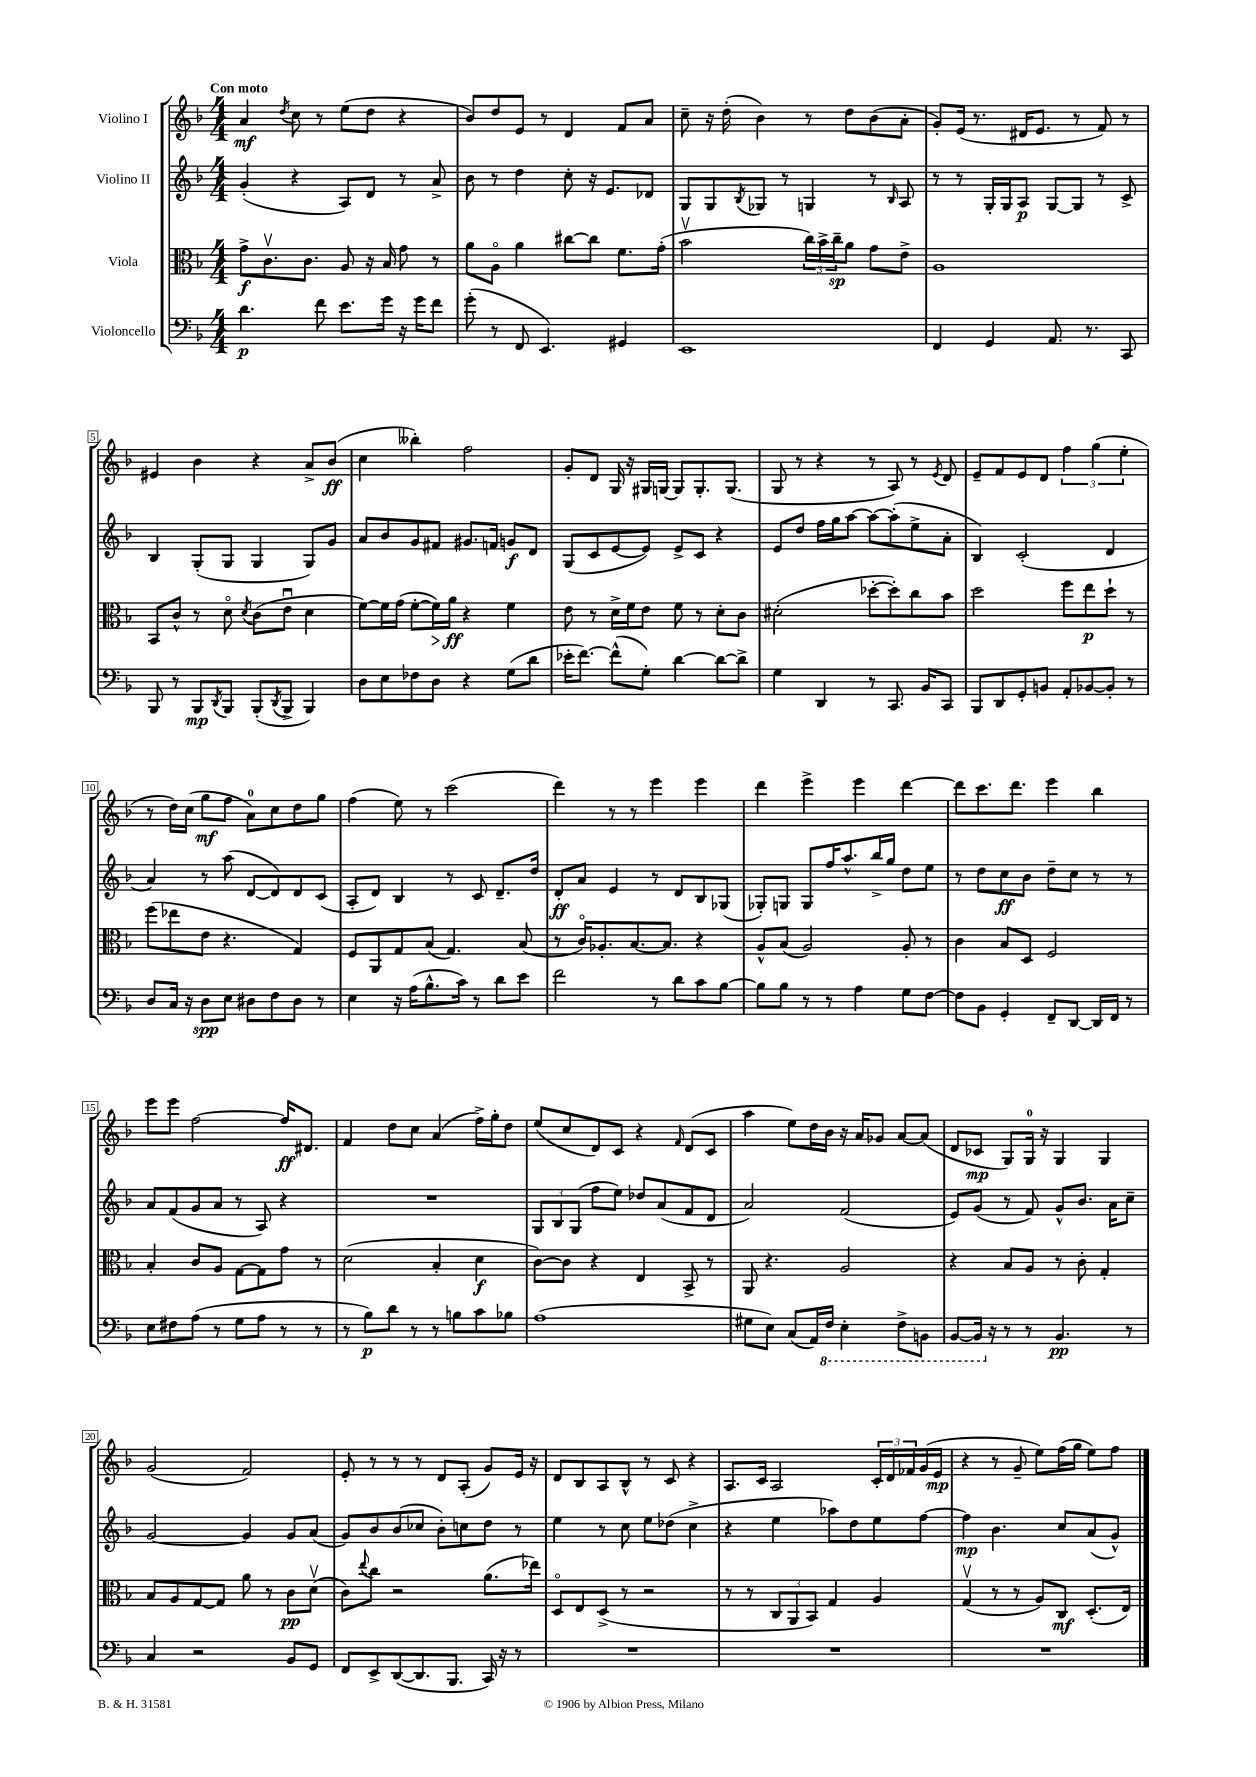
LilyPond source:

<<
\new StaffGroup <<
\new Staff = "s0" \with { instrumentName = "Violino I" } {
    \clef treble \key f \major \numericTimeSignature \time 4/4 \tempo "Con moto"
    a'4\mf \acciaccatura { d''8 } c''8 r8 e''8( d''8 r4 |
    bes'8) d''8 e'8 r8 d'4 f'8 a'8 |
    c''8-- r16 d''16-.( bes'4) r8 d''8 bes'8( a'8-. |
    g'8-.) e'16( r8. dis'16 e'8. r8 f'8) r8 |
    eis'4 bes'4 r4 a'8-> bes'8\ff( |
    c''4 beses''4-.) f''2 |
    g'8-. d'8 g16 r16 gis16 g16~ g8 g8.-. g8.( |
    g8 r8 r4 r8 a8) r8 \acciaccatura { e'8 } d'8 |
    e'8-- f'8 e'8 d'8 \tuplet 3/2 { f''4 g''4( e''4-. } |
    r8 d''16) c''16( g''8\mf f''8 a'8-0) c''8 d''8 g''8 |
    f''4( e''8) r8 c'''2( |
    d'''4) r8 r8 e'''4 e'''4 |
    d'''4 e'''4-> e'''4 d'''4~ |
    d'''8 c'''8. d'''8. e'''4 bes''4 |
    e'''8 e'''8 f''2~ f''16\ff dis'8. |
    f'4 d''8 c''8 a'4( f''16->) g''16-. d''8 |
    e''8( c''8 d'8) c'8 r4 \grace { f'16 } d'8( c'8 |
    a''4 e''8) d''16 bes'16 r16 a'16 ges'8 a'8~ a'8( |
    d'8 ces'8\mp g8) g16-0 r16 g4 g4 |
    g'2( f'2) |
    e'8-. r8 r8 r8 d'8 a8-.( g'8) e'16 r16 |
    d'8 bes8 a8 bes8-^ r8 c'8 r4 |
    a8. c'16 a2 \tuplet 3/2 { c'16-. d'16 fes'16 } g'16( e'16\mp |
    r4 r8 g'8-- e''8) f''16( g''16 e''8) f''8 \bar "|." |
}
\new Staff = "s1" \with { instrumentName = "Violino II" } {
    \clef treble \key f \major \numericTimeSignature \time 4/4
    g'4-.( r4 a8) d'8 r8 a'8-> |
    bes'8 r8 d''4 c''8-. r16 e'8. des'8 |
    g8 g8 \acciaccatura { bes8 } ges8 r8 g4 r8 \grace { bes16 } a8 |
    r8 r8 g16-. g16 a8\p g8~ g8 r8 c'8-> |
    bes4 g8-.( g8 g4 g8) g'8 |
    a'8 bes'8 g'8 fis'8 gis'8. f'16 g'8\f d'8 |
    g8( c'8 e'8~ e'8) e'8-> c'8 r4 |
    e'8 d''8 f''16 g''16 a''8~ a''8~ a''8-.( e''8-> a'8-. |
    bes4) c'2-.( d'4 |
    a'4) r8 a''8( d'8~ d'8) d'8 c'8( |
    a8-. d'8) bes4 r8 c'8 d'8.-- d''16 |
    d'8-.\ff a'8 e'4 r8 d'8 bes8 ges8( |
    ges8-.) g8 g8 f''16 a''8.-^ bes''16-> g''16 d''8 e''8 |
    r8 d''8 c''8\ff bes'8 d''8-- c''8 r8 r8 |
    a'8 f'8( g'8 a'8 r8 a8) r4 |
    R1 |
    \tuplet 3/2 { g8 bes8 g8( } f''8 e''8) des''8 a'8( f'8 d'8 |
    a'2) f'2( |
    e'8) g'8( r8 f'8) g'8-^ bes'8. a'16 c''8-- |
    g'2~ g'4 g'8 a'8( |
    g'8) bes'8 bes'8( ces''8 bes'8-.) c''8 d''8 r8 |
    e''4 r8 c''8 e''8 des''8( c''4-> |
    r4 e''4 aes''8) d''8 e''8 f''8~ |
    f''4\mp bes'4. c''8 a'8( g'8-^) \bar "|." |
}
\new Staff = "s2" \with { instrumentName = "Viola" } {
    \clef alto \key f \major \numericTimeSignature \time 4/4
    g'8->\f c'8.\upbow c'8. a8 r16 bes16 g'8 r8 |
    a'8 a8\flageolet a'4 cis''8~ cis''8 f'8. g'16-.( |
    bes'2\upbow \tuplet 3/2 { c''16) bes'16-> c''16--\sp } a'8 g'8 e'8-> |
    a1 |
    bes,8 c'8-^ r8 d'8\flageolet \acciaccatura { d'8 } c'8( e'8\downbow d'4 |
    f'8~) f'16 g'16( f'8~-. f'16\>) a'16\ff\! r4 f'4 |
    e'8 r8 d'16-> f'16 e'8 f'8 r8 d'8-. c'8 |
    dis'2-.( des''8~-. des''8-.) c''8 bes'8 |
    d''2 f''8 e''8\p d''8-! r8 |
    f''8( ees''8 e'8 r4. g4) |
    f8 a,8 g8 bes8( g4.) bes8( |
    r8 c'16\flageolet) aes8.-. bes8.~ bes8. r4 |
    a8-^ bes8( a2) a8-. r8 |
    c'4 bes8 d8 f2 |
    bes4-. c'8 a8 g8~ g8 g'8 r8 |
    d'2( bes4-. d'4\f |
    c'8~) c'8 r4 e4 bes,8-> r8 |
    a,8 r4. a2 |
    r4 bes8 a8 r8 c'8-. g4-. |
    bes8 a8 g8~ g8 a'8 r8 c'8\pp d'8\upbow( |
    c'8) \appoggiatura { e''8 } c''8 r2 a'8.( ees''16) |
    d8\flageolet e8 d8->( r8 r2 |
    r8 r8 \tuplet 3/2 { c8 a,8 bes,8) } g4 a4 |
    g4\upbow( r8 r8 a8) c8\mf d8.-.( e16) \bar "|." |
}
\new Staff = "s3" \with { instrumentName = "Violoncello" } {
    \clef bass \key f \major \numericTimeSignature \time 4/4
    d'4.\p f'8 e'8. g'16 r16 g'16 f'8 |
    g'8-.( r8 f,8 e,4.) gis,4 |
    e,1 |
    f,4 g,4 a,8. r8. c,8 |
    bes,,8 r8 bes,,8\mp \acciaccatura { d,8 } bes,,8 bes,,8-.( \acciaccatura { d,8 } bes,,8-> bes,,4) |
    d8 e8 fes8 d8 r4 g8( d'8 |
    ees'16-. f'8.~) f'8-^( g8-.) d'4~ d'8~ d'8-> |
    g4 d,4 r8 c,8. bes,16 c,8 |
    bes,,8 d,8 g,8-. b,8 a,8-. bes,8~ bes,8-. r8 |
    d8 c16 r16 d8\spp e8 dis8 f8 dis8 r8 |
    e4 r16 a16( bes8.-^ c'16) r8 d'8 e'8 |
    f'2 r8 d'8 c'8 bes8~ |
    bes8 bes8 r8 r8 a4 g8 f8~ |
    f8 bes,8 g,4-. f,8-- d,8~ d,16 f,16 r8 |
    e8 fis8 a8( r8 g8 a8 r8 r8 |
    r8 bes8\p) d'8 r8 r8 b8 c'8 bes8 |
    a1( |
    gis8 e8) c8( a,16) \ottava #-1 f,16 e,4-. f,8-> b,,8 |
    bes,,8~ bes,,16 \ottava #0 r16 r8 r8 bes,4.\pp r8 |
    c4 r2 bes,8 g,8 |
    f,8 e,8-> d,8~( d,8. bes,,8. c,16) r16 r8 |
    R1 |
    R1 |
    R1 \bar "|." |
}
>>
>>
\layout { \context { \Score \override BarNumber.stencil = #(make-stencil-boxer 0.1 0.3 ly:text-interface::print) } }
